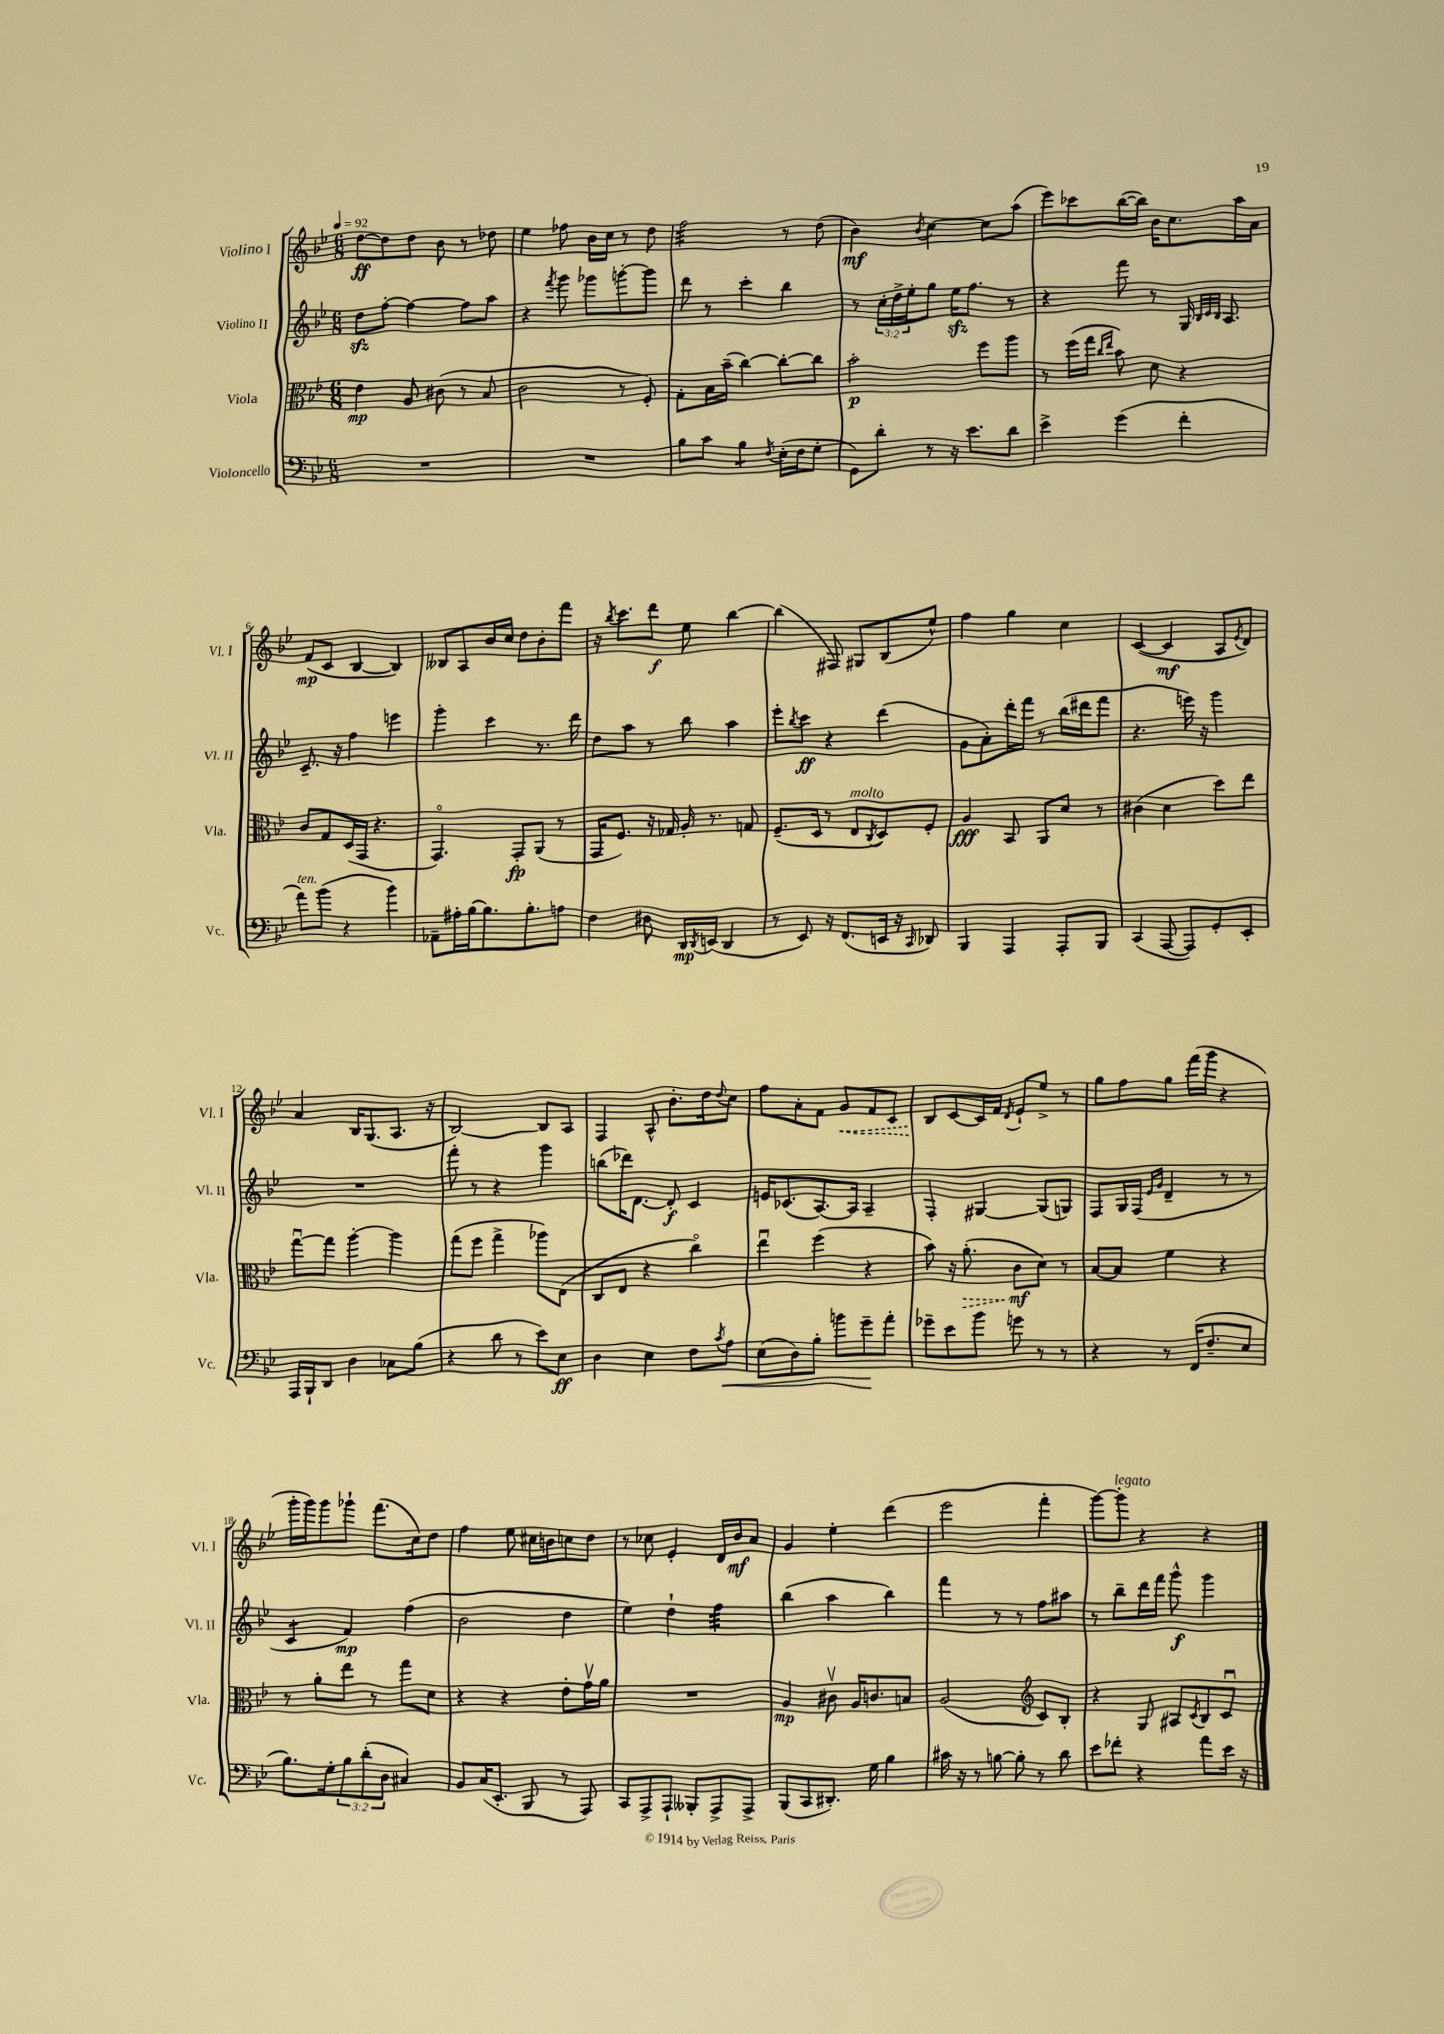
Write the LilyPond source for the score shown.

<<
\new StaffGroup <<
\new Staff = "s0" \with { instrumentName = "Violino I" shortInstrumentName = "Vl. I" } {
    \clef treble \key bes \major \numericTimeSignature \time 6/8 \tempo 4 = 92
    d''8~\ff d''8 d''8 bes'8 r8 des''8 |
    ees''4 fes''8 bes'16 c''16 r8 d''8 |
    f''2:32 r8 d''8( |
    bes'4\mf) \acciaccatura { bes'8 } c''4~ c''8 a''8( |
    ees'''8) ces'''8 bes''16~( bes''16) bes'16 c''8. a''16 a'16 |
    f'8\mp( c'8 bes4~ bes4) |
    beses8 a8 bes'16 c''16 d''8 bes'8-. f'''8 |
    r16 \acciaccatura { bes''8 } c'''8. d'''8\f ees''8 bes''4~ |
    bes''4( fis8) gis8 bes8( ees''8-^) |
    f''4 g''4 c''4 |
    c'4~( c'4\mf a8 \acciaccatura { ees'8 } d'8) |
    a'4 bes16 g8.( a8. r16 |
    bes2~) bes8 a8 |
    f4 a8-^ bes'8.-. d''16 \appoggiatura { d''8 } c''8 |
    f''8 a'8-. f'8 \once \override Hairpin.style = #'dashed-line g'8\< f'8 c'8 |
    bes8\! c'8~ c'16 f'16 \acciaccatura { d'8 } ees'8-! ees''8-> r8 |
    g''8 f''8 g''8 f'''16( g'''16 r4 |
    g'''16-. g'''16) g'''8 ges'''8-! f'''8.( c''16) d''8 |
    f''4 ees''8 cis''16 b'16 c''8 d''8 |
    r8 ces''8 ees'4-. d'16 bes'16\mf a'8 |
    g'4 ees''4-. d'''4( |
    ees'''2 f'''4-. |
    g'''8~) g'''8-.^\markup { \italic "legato" } r4 r4 \bar "|." |
}
\new Staff = "s1" \with { instrumentName = "Violino II" shortInstrumentName = "Vl. II" } {
    \clef treble \key bes \major \numericTimeSignature \time 6/8 \override Staff.TupletNumber.text = #tuplet-number::calc-fraction-text
    d''8\sfz f''8~-. f''4~ f''8 a''8 |
    r4 \acciaccatura { f'''8 } g'''8 ges'''8 g'''8~-. g'''8 |
    d'''8 r8 c'''4-. bes''4 |
    r8 \tuplet 3/2 { c''16-. d''16-> ees''16-. } g''8 ees''16\sfz f''8. r8 |
    r4 f'''8 r8 g16 \grace { bes32 c'32 bes32 } a8. |
    c'8.-- r16 f''4 e'''4 |
    g'''4-. c'''4 r8. d'''16 |
    d''8 a''8 r8 bes''8 a''4 |
    ees'''8-. \acciaccatura { bes''8 } c'''8\ff r4 d'''4( |
    g'8 a'8-.) d'''16-. f'''16 r8 bes''16( dis'''16 f'''8 |
    r4. e'''16) r16 g'''4 |
    R2. |
    f'''8-. r8 r4 g'''4 |
    b''8( des'''16) d'8.~ d'8-.\f c'4 |
    e'16 ces'8.( a8.~) a16 a4-- |
    f4-. gis4~ gis8( g8) |
    f8 g16 f16( \grace { ees'16 g'16 } d'4-- r8 r8 |
    c'4:8 f'4\mp) f''4( |
    bes'2 d''4 |
    ees''4) d''4-! f''4:32 |
    bes''4( a''4 bes''4) |
    f'''4 r8 r8 f''8 ais''8 |
    r8 bes''8-- d'''16 f'''16 g'''8-^\f g'''4 \bar "|." |
}
\new Staff = "s2" \with { instrumentName = "Viola" shortInstrumentName = "Vla." } {
    \clef alto \key bes \major \numericTimeSignature \time 6/8
    ees'4\mp a8 cis'8( r8 bes8 |
    c'2 r8 f8-.) |
    g8-. bes16 bes'16--( c''4~) c''8~-. c''8 |
    bes'2-.\p f''8 a''8 |
    r8 f''16( g''16 \grace { c''16 ees''16 } bes'8) d'8 r4 |
    c'8 g8 d16( g,16 r4. |
    g,4.\flageolet) g,8-.\fp a,8( r8 |
    g,16 f8.) r16 ges16 a16-. r8. g8 |
    f8.--( d16 r8 ees8^\markup { \italic "molto" } \acciaccatura { c8 } d8) f8-. |
    a4\fff bes,8 a,8 d'8 r8 |
    cis'4( d'4 d''8) ees''8 |
    g''8~\downbow g''8 a''4~-. a''4 |
    g''8( f''8 g''4-> aes''8) ees8( |
    c8 ees8 r4 c''4\flageolet) |
    ees''4\downbow f''4( r4 |
    bes'8) r16 \once \override Hairpin.style = #'dashed-line a'8.-.\>( c'8\mf\! d'8) r8 |
    bes8~ bes8 f'4 r4 |
    r8 a'8-. ees''8 r8 g''8 d'8 |
    r4 r4 ees'8-. g'16\upbow a'16 |
    R2. |
    a4\mp cis'8\upbow a16 c'8. b8 |
    a2( \clef treble c'8) bes8-. |
    r4 g8 ais8 \acciaccatura { c'8 } bes8 c'8\downbow \bar "|." |
}
\new Staff = "s3" \with { instrumentName = "Violoncello" shortInstrumentName = "Vc." } {
    \clef bass \key bes \major \numericTimeSignature \time 6/8 \override Staff.TupletNumber.text = #tuplet-number::calc-fraction-text
    R2. |
    R2. |
    bes8 c'8 bes4:8 \acciaccatura { f8 } ees16-.( f16 g8-. |
    g,8) d'8-. r8 r16 ees'8. d'8 |
    ees'4-> g'4( f'4-. |
    a'8^\markup { \italic "ten." }) bes'8( r4 bes'4) |
    aes,8-- ais16-. bes16~ bes8. bes8.-. a8 |
    f4 dis8 d,16\mp \acciaccatura { d,8 } e,16( d,4 |
    r8 ees,8) r16 f,8.( e,16 r16 \grace { c,16 } des,8) |
    bes,,4 a,,4 a,,8-. bes,,8 |
    c,4( a,,8~ a,,8) g,8-. ees,8-. |
    a,,16 bes,,16-! d,8 d4 ces8 bes8( |
    r4 d'8 r8 ees'8) ees8\ff |
    d4 ees4 f8 \acciaccatura { c'8 } a8\< |
    ees8( d8) bes8-. b'8 g'8--\! a'8-. |
    ges'8-- ees'8 bes'8 g'8 r8 r8 |
    r4 r8 f,16( f8.-- ees8 |
    bes8.) g16-. \tuplet 3/2 { bes8 d'8-.( d8 } cis4) |
    bes,8 c16( ees,8.-. bes,,8 r8 a,,8) |
    c,8 a,,8-> a,,8-! beses,,8-. a,,8-> a,,8-> |
    bes,,8( c,8 dis,8.-.) g16 bes4 |
    cis'16 r16 r8 b8~ b8-. r8 d'8 |
    ees'8 fes'8-. r4 a'8 ees'16 r16 \bar "|." |
}
>>
>>
